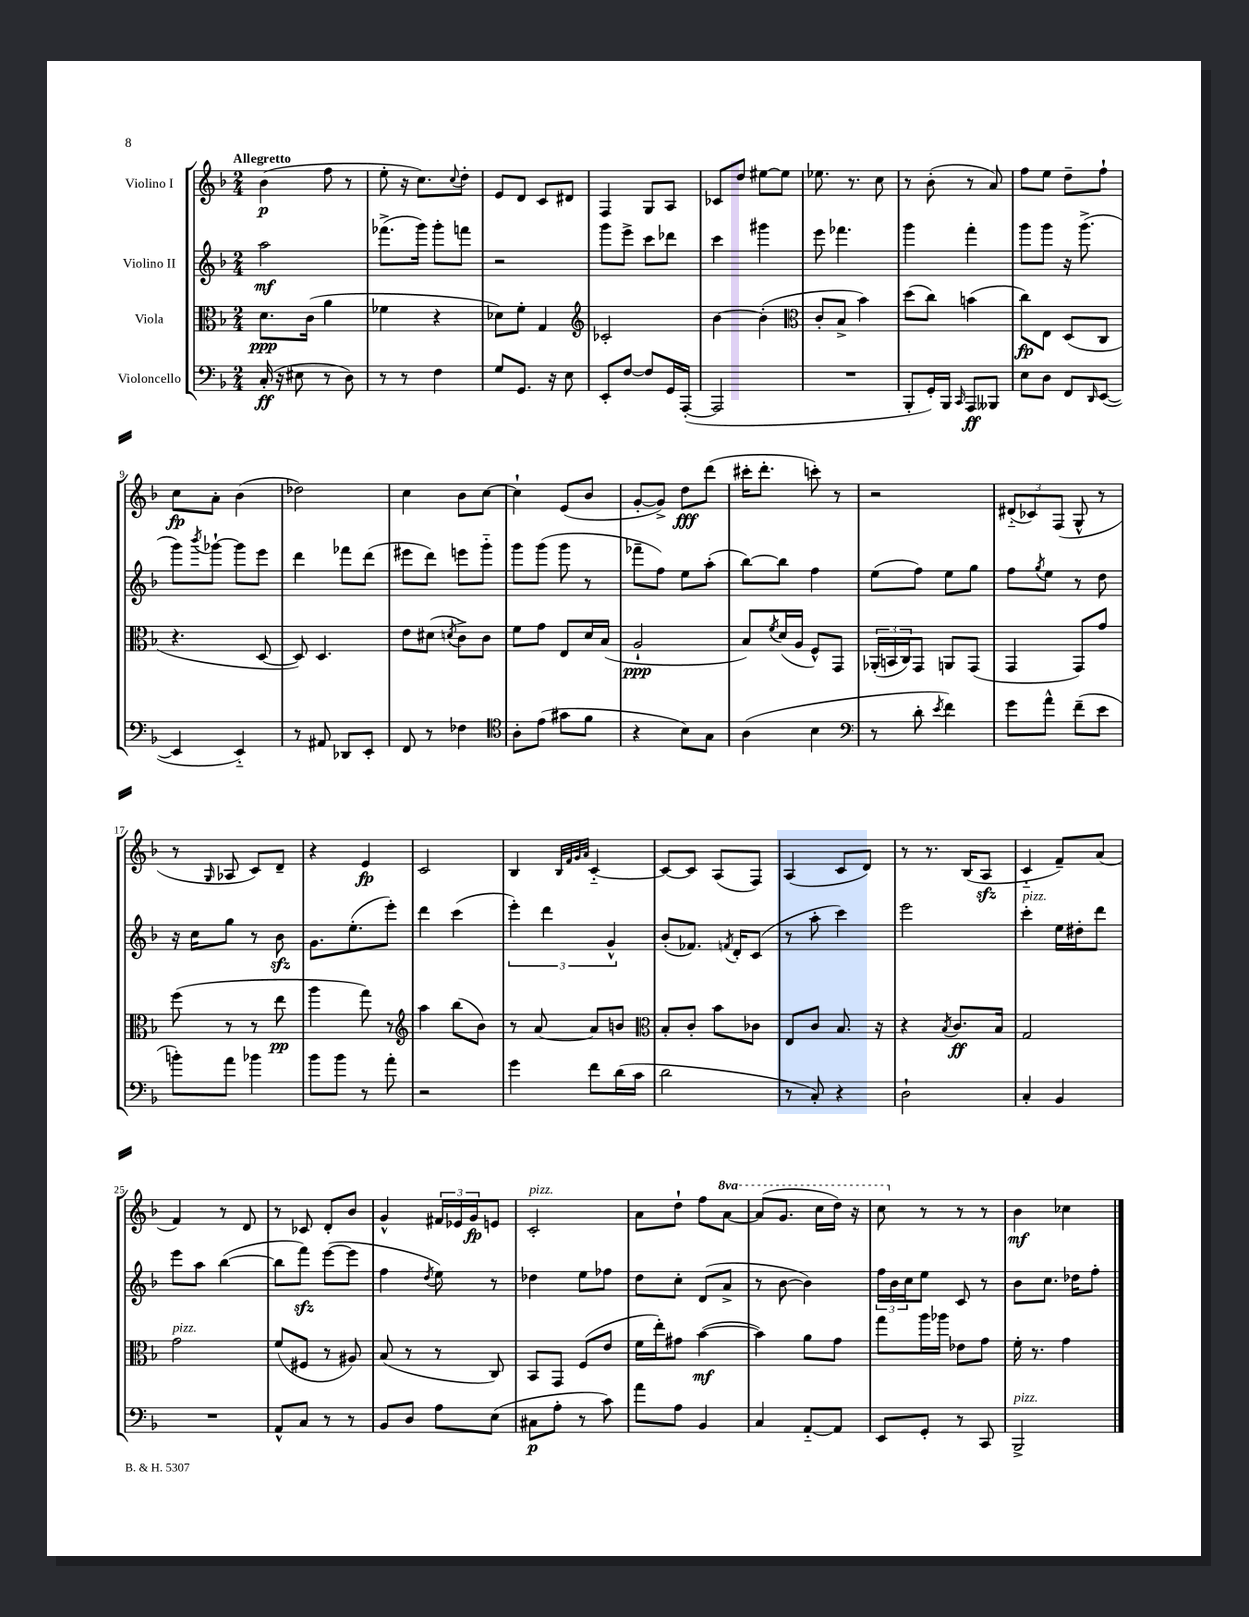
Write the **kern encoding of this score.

**kern	**kern	**kern	**kern
*staff4	*staff3	*staff2	*staff1
*clefF4	*clefC3	*clefG2	*clefG2
*k[b-]	*k[b-]	*k[b-]	*k[b-]
*M2/4	*M2/4	*M2/4	*M2/4
(16C'	8.d	2aa	(4b-
16r	.	.	.
8E#	.	.	.
.	(16c	.	.
8r	4a	.	8ff
8D)	.	.	8r
=	=	=	=
8r	4f-	(8.fff-^	8ee'
8r	.	.	16r
.	.	16ggg)	8.cc)
4F	4r	8ggg'	.
.	.	.	8qqcc
.	.	8fff	8dd'
=	=	=	=
8G	8d-)	2r	8e
8.GG	8f'	.	8d
.	4G	.	8c
16r	.	.	.
8E	.	.	8d#
=	=	=	=
*	*clefG2	*	*
8EE'	2c-'	8ggg	4F
[8F	.	8eee^	.
8F]	.	8ccc	8G
16GG	.	8ddd-	8A
([16AAA'	.	.	.
=	=	=	=
2AAA]	[4b-	4ccc	8c-
.	.	.	8dd
.	(4b-']	4ggg#	[8ee#
.	.	.	8ee#]
=	=	=	=
*	*clefC3	*	*
2r	8c'	8eee	8.ee-
.	8B-^	4.fff-	.
.	.	.	8.r
.	4b-)	.	.
.	.	.	8cc
=	=	=	=
8BBB-'	(8dd	4ggg	8r
16GG')	8cc)	.	(8b-'
16BBB-	.	.	.
16qqCC	.	.	.
8AAA	(4b	4fff'	8r
8BBB--	.	.	8a)
=	=	=	=
8E	8cc)	8ggg	8ff
8D	8E	8ggg	8ee
8FF	(8D	16r	8dd~
.	.	(8.ggg^	.
16qqDD	.	.	.
([8EE	8C	.	8ff`
=	=	=	=
4EE]	4.r	8ggg)	8cc
.	.	8qbbb-	.
.	.	[8ggg-`	8a'
4EE'~)	.	8ggg-]	(4b-
.	[8D	8eee	.
=	=	=	=
8r	8D])	4ddd	2dd-)
8AA#	4.D	.	.
8DD-	.	8fff-	.
8EE'	.	(8ddd	.
=	=	=	=
8FF	8e	8eee#	4cc
8r	(8d#	8ddd)	.
.	8qd	.	.
4F-	8c^)	8eee	8b-
.	8c	8ggg'~	[8cc
=	=	=	=
*clefC4	*	*	*
8A'	8f	8ggg	4cc`]
(8e	8g	(8ggg	.
8g#	8E	8ggg	(8e
8f	16d	8r	8b-
.	(16B-	.	.
=	=	=	=
4r	2A`	8fff-~	[8g'
.	.	8ff)	8g^])
8B-)	.	8ee	8dd
8G	.	(8aa'	(8ddd
=	=	=	=
(4A	8B-)	[8bb-)	16ccc#'
.	.	.	8.ddd'
.	8qf	.	.
.	(16d	8bb-]	.
.	16A	.	.
4B-	8F^^)	4ff	8ccc')
.	8GG	.	8r
=	=	=	=
*clefF4	*	*	*
8r	(24AA-'	(8ee	2r
.	24BB	.	.
.	24C)	.	.
8d'	8GG	8ff)	.
8qe	.	.	.
4f)	8AA	8ee	.
.	(8GG	8gg	.
=	=	=	=
8g	4GG	8ff	(12d#'~
.	.	.	12c-)
.	.	8qgg	.
8a^^	.	8ee	.
.	.	.	(12F
(8f~	8GG)	8r	8G^^
8e	8g	8dd	8r
=	=	=	=
8b')	(8ff	16r	8r
.	.	16cc	.
.	.	.	16qqG
8a	8r	8gg	8A-
4b-	8r	8r	8c)
.	8ee	8b-	8d~
=	=	=	=
8b-	4aa	8.g	4r
8b-	.	.	.
.	.	(8.ee'	.
8r	8gg)	.	4e
8a'	8r	8eee')	.
=	=	=	=
*	*clefG2	*	*
2r	4aa	4ddd	2c
.	(8bb-	(4ccc	.
.	8b-)	.	.
=	=	=	=
4g	8r	6eee')	4B-
.	[8a	.	.
.	.	6ddd	.
.	.	.	32qqB-
.	.	.	32qqf
.	.	.	32qqg
.	.	.	32qqa
8f	8a]	.	[4c'~
.	.	6g^^	.
(16d	8b	.	.
16c	.	.	.
=	=	=	=
*	*clefC3	*	*
2d	8B-'	(8b-'	8c_
.	8c'	8.f-)	8c]
.	8b-	.	(8A
.	.	8qf	.
.	.	16d'	.
.	8c-	(8c	8F)
=	=	=	=
8r	8E	8r	(4A
8C')	8c	8aa'	.
4r	8.B-	4ccc)	8c
.	.	.	8d)
.	16r	.	.
=	=	=	=
2D`	4r	2eee	8r
.	.	.	8.r
.	8qB-	.	.
.	8.c	.	.
.	.	.	(16B-
.	.	.	8A
.	16B-	.	.
=	=	=	=
4C'	2G	4ccc'	4c'~
4BB-	.	16ee	8f~)
.	.	16dd#'	.
.	.	8ddd	(8a
=	=	=	=
2r	2g	8eee	4f)
.	.	8aa	.
.	.	([4bb-	8r
.	.	.	8d
=	=	=	=
8AA^^	(8f	8bb-]	8r
8C	8F#	8fff)	8c-
8r	8r	([8eee	8d'
8r	8A#)	8eee]	8b-
=	=	=	=
8BB-	(8B-	4ff	4g^^
8D	8r	.	.
.	.	8qdd	.
8A	8r	8ee)	24f#
.	.	.	24e-
.	.	.	24g
(8E	8C)	8r	8e
=	=	=	=
8C#	8BB-	4dd-	2c'
8A'	8GG	.	.
8r	(8F	8ee	.
8c)	8e	8ff-	.
=	=	=	=
8a	16f	8dd	8a
.	16ee')	.	.
8A	8g#	8cc'	8dd`
4BB-	([4b-	(8d	8ff
.	.	8a^	[8aa
=	=	=	=
4C	4b-])	8r	(8aa]
.	.	[8b-	8.gg
[8AA'~	8a	4b-])	.
.	.	.	16ccc
8AA]	8g	.	16ddd)
.	.	.	16r
=	=	=	=
8EE	8gg	24ff	8ccc
.	.	24b-	.
.	.	24cc	.
8GG'	16aa	8ee	8r
.	16aa-	.	.
8r	8e-	8c	8r
8CC	8g	8r	8r
=	=	=	=
2BBB-^	16f'	8b-	4b-
.	8.r	.	.
.	.	8.cc	.
.	4g	.	4cc-
.	.	16dd-	.
.	.	8ff'	.
==	==	==	==
*-	*-	*-	*-
